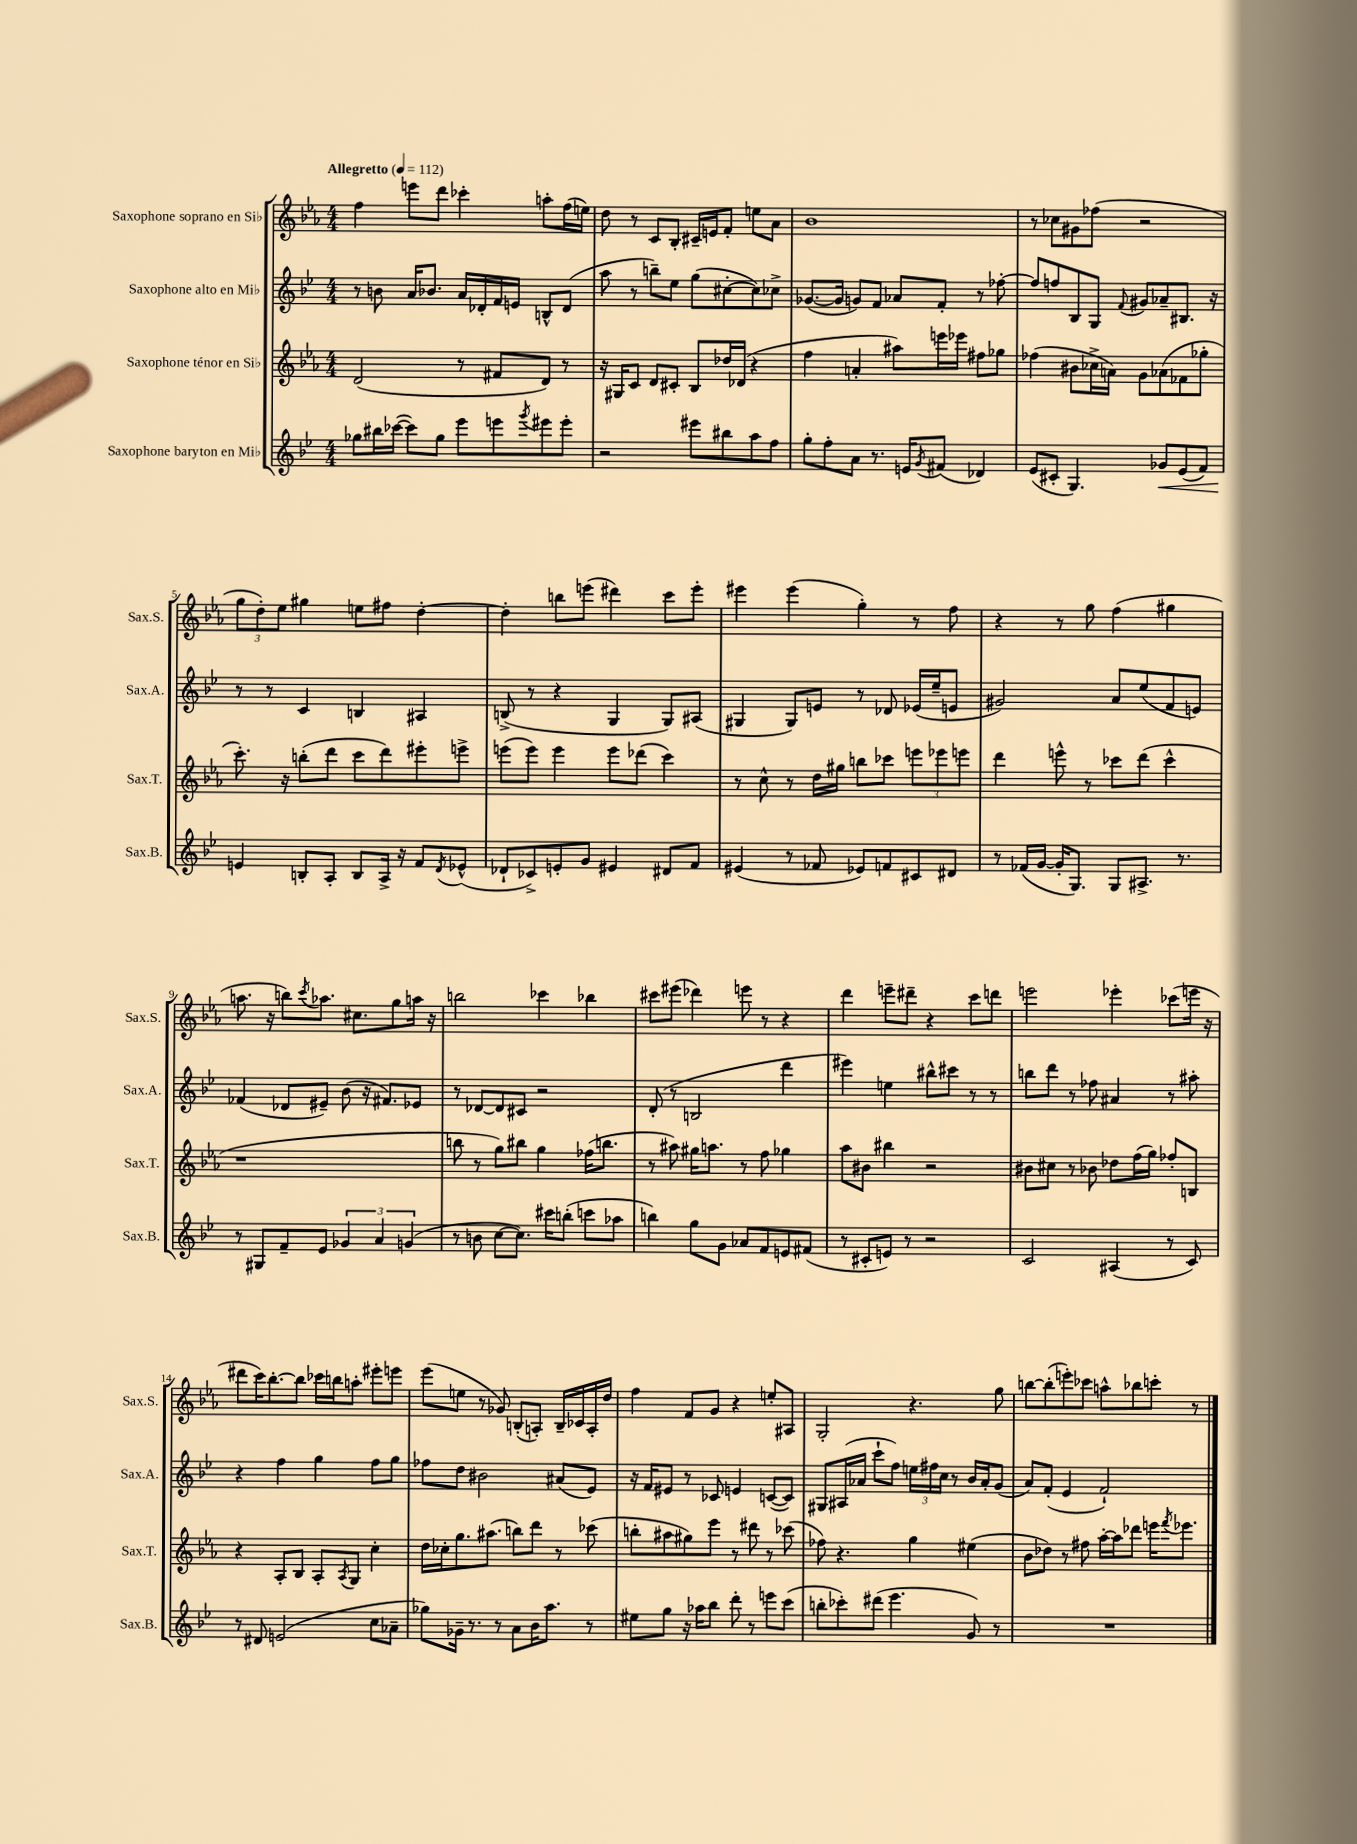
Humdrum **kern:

**kern	**kern	**kern	**kern
*staff4	*staff3	*staff2	*staff1
*clefG2	*clefG2	*clefG2	*clefG2
*k[b-e-]	*k[b-e-a-]	*k[b-e-]	*k[b-e-a-]
*M4/4	*M4/4	*M4/4	*M4/4
*MM112	*MM112	*MM112	*MM112
8gg-	(2d	8r	4ff
16bb#	.	8b	.
([16ccc-	.	.	.
8ccc-])	.	16a	8eee
.	.	8.b-	.
8gg-	.	.	8ddd
8eee-	8r	16a	4ccc-'
.	.	16d-'	.
8eee	8f#	16f	.
.	.	16e	.
8qggg	.	.	.
8eee#	8d)	8B^^	8aa'
8eee#'	8r	(8d-	(16ff
.	.	.	16ee)
=	=	=	=
2r	16r	8aa	8dd
.	16G#	.	.
.	8c	8r	8r
.	8d	8bb~)	8c
.	8c#'	8ee-	8B-'
8eee#	8B-	(8gg	16c#~
.	.	.	16e
8bb#	16dd-	[8cc#'	8f'
.	(16d-	.	.
8aa	4r	8cc#])	8ee
8ff	.	8cc-^	8a-
=	=	=	=
8gg'	4ff	([8.g-	1b-
8ff'	.	.	.
.	.	16g-]	.
8a	4a'	8g)	.
8.r	.	8f	.
.	8aa#)	8a-	.
16e	.	.	.
8qg	.	.	.
(8f#	16eee	8f'	.
.	16eee-	.	.
4d-)	8ff#	8r	.
.	8gg-	[8ff-'	.
=	=	=	=
(8e-	(4ff-	8ff-]	8r
8c#'	.	8ff	8cc-
4.G)	8b#	8B-	8g#
.	16cc-^	8G	(8ff-
.	16a)	.	.
.	.	8qqf	.
.	8g	8g#	2r
8g-	(8a-	8a-~	.
(8e-	8f-	8.B#	.
8f)	8gg-'	.	.
.	.	16r	.
=	=	=	=
4e	8.ccc')	8r	12gg
.	.	.	12dd')
.	.	8r	.
.	.	.	12ee-
.	16r	.	.
8B'	(8bb'	4c	4gg#
8A'	8ddd	.	.
8B	8ccc	4B	8ee
16A^	8ddd)	.	8ff#
16r	.	.	.
8f	8eee#'	4A#	[4dd'
8qd	.	.	.
(8e-^^	8eee^	.	.
=	=	=	=
8d-`	(8eee	(8B^	4dd']
8c-^)	8eee)	8r	.
8e'	4eee	4r	8bb
8g	.	.	(8eee
4e#	8eee	4G	4ddd#)
.	(8ddd-	.	.
8d#	4ccc)	8G)	8ccc
8f	.	(8A#	8eee'
=	=	=	=
(4e#	8r	4G#	4eee#
.	8cc^^	.	.
8r	8r	8G#)	(4eee#
8f-	16dd	8e	.
.	16gg#	.	.
8e-)	8bb	8r	4gg')
8f	8ccc-	8d-	.
8c#	12eee	(16e-	8r
.	.	16ee-~	.
.	12eee-	.	.
8d#	.	8e	8ff
.	12eee	.	.
=	=	=	=
8r	4ddd	2g#)	4r
(16f-	.	.	.
[16g	.	.	.
16g']	8eee^^	.	8r
8.G)	.	.	.
.	8r	.	8gg
8G	8ccc-	8a	(4ff
8.A#^	(8ddd	(8ee-	.
.	4ccc-^^	8f	4gg#
8.r	.	.	.
.	.	8e)	.
=	=	=	=
8r	1r	(4f-	8.aa
8G#	.	.	.
.	.	.	16r
8f~	.	8d-	8bb)
.	.	.	8qccc
8e-	.	8e#~)	8.aa-
6g-	.	(8b-	.
.	.	.	8.cc#
.	.	16r	.
6a	.	.	.
.	.	8.f#)	.
.	.	.	8gg
(6g	.	.	.
.	.	8e-	16aa
.	.	.	16r
=	=	=	=
8r	8bb	8r	2bb
8b	8r	[8d-	.
[8cc	8gg)	8d-]	.
8.cc])	8bb#	8c#	.
.	4gg	2r	4ccc-
16ccc#	.	.	.
(8bb'	.	.	.
8ccc	(16ff-	.	4bb-
.	8.bb	.	.
8aa-	.	.	.
=	=	=	=
4bb)	8r	(8d'	8ccc#
.	8aa#)	8r	(8eee#
8gg	16gg#	2B	4ddd-)
.	8.aa	.	.
8g	.	.	.
8a-	8r	.	8eee
8f	8ff	.	8r
8e	4gg-	4ddd	4r
(8f#	.	.	.
=	=	=	=
8r	8aa-	4eee#)	4ddd
8c#'	8b#	.	.
8e)	4bb#	4ee	8eee~
8r	.	.	8ddd#~
2r	2r	8bb#^^	4r
.	.	8ccc#	.
.	.	8r	8ccc
.	.	8r	8ddd
=	=	=	=
2c	8b#	8bb	2eee
.	8cc#	8ddd	.
.	8r	8r	.
.	8b-	8ff-	.
(4A#	8dd-	4a#	4eee-'
.	(16ff	.	.
.	16gg)	.	.
8r	8ff-'	8r	(8ccc-
8c)	8B	8aa#'	16eee
.	.	.	16r
=	=	=	=
8r	4r	4r	8ddd#
8d#	.	.	16ccc)
.	.	.	[8.bb-'
(2e	8A-'	4ff	.
.	8B-	.	8bb-]
.	8A-'	4gg	16ccc-
.	.	.	16bb
.	8qA-	.	.
.	8G	.	8aa'
8cc	4cc'	8ff	8eee#'
8a-~	.	8gg	8eee
=	=	=	=
8gg-)	16dd	8ff-	(8eee-
.	16cc-'	.	.
16g-~	8.gg	8dd	8ee
8.r	.	.	.
.	.	2b#	8r
.	(8.aa#	.	.
8r	.	.	8g-)
8a	8bb)	.	(8B'
16b-	8ddd	.	8A')
8.aa	.	.	.
.	8r	(8a#	16B~
.	.	.	16c-
8r	(8ccc-	8e-)	16A'
.	.	.	16dd
=	=	=	=
8ee#	8bb'	16r	4ff
.	.	16f	.
8gg	8aa#	8e#	.
16r	8gg#)	8r	8f
16aa-	.	.	.
8bb-	8eee-	8c-	8g
8ddd'	8r	4e	4r
8r	8ddd#	.	.
8eee	8r	([8c	8ee'
(8ccc	(8ccc-	8c])	8A#
=	=	=	=
8bb'	8ff-)	8G#	2G'
8ccc-')	4.r	(16A#	.
.	.	16a-	.
(8ddd#	.	8ccc`	.
4.eee-	.	8ff)	.
.	4gg	24ee	4.r
.	.	24ff#	.
.	.	24cc	.
.	.	8r	.
8g)	(4ee#	16b-	.
.	.	16a-'	.
8r	.	(8g	8gg
=	=	=	=
1r	8b-	8a)	[8bb
.	8dd-)	(8f'	(8bb']
.	8r	4e-	8eee')
.	8ff#	.	8ccc-
.	[16aa-'	2f`)	8aa^^
.	16aa-]	.	.
.	8ddd-	.	8bb-
.	16eee	.	8ccc'
.	8qfff	.	.
.	8.eee-	.	.
.	.	.	8r
==	==	==	==
*-	*-	*-	*-
